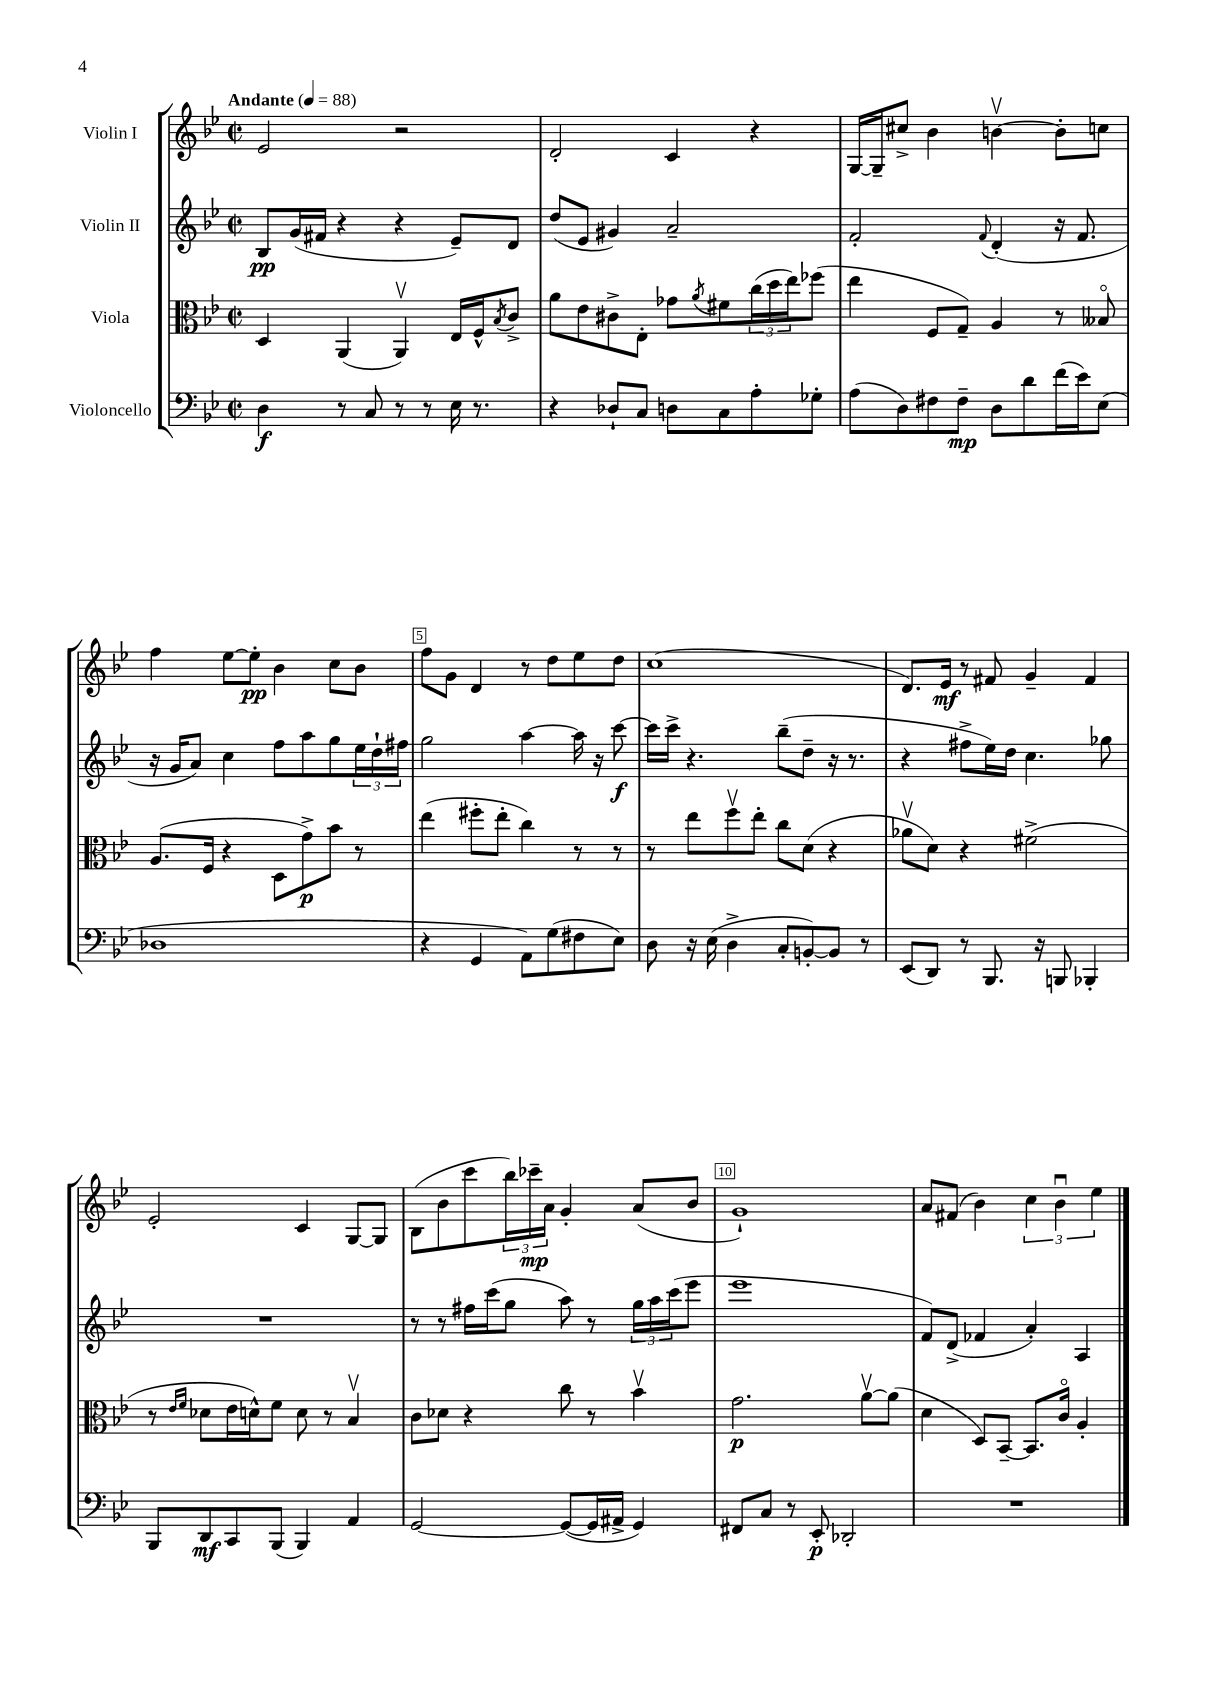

**kern	**dynam	**kern	**dynam	**kern	**dynam	**kern	**dynam
*part4	*part4	*part3	*part3	*part2	*part2	*part1	*part1
*staff4	*staff4	*staff3	*staff3	*staff2	*staff2	*staff1	*staff1
*I"Violoncello	*	*I"Viola	*	*I"Violin II	*	*I"Violin I	*
*clefF4	*	*clefC3	*	*clefG2	*	*clefG2	*
*k[b-e-]	*	*k[b-e-]	*	*k[b-e-]	*	*k[b-e-]	*
*M2/2	*	*M2/2	*	*M2/2	*	*M2/2	*
*met(c|)	*	*met(c|)	*	*met(c|)	*	*met(c|)	*
*MM88	*	*MM88	*	*MM88	*	*MM88	*
=1	=1	=1	=1	=1	=1	=1	=1
!	!	!	!	!	!	!LO:TX:a:B:t=Andante	!
4D\	f	4D/	.	8B-/L	pp	2e-/	.
.	.	.	.	(16g/L	.	.	.
.	.	.	.	16f#X/JJ	.	.	.
8r	.	(4AA/	.	4r	.	.	.
8C/	.	.	.	.	.	.	.
8r	.	4AAv/)	.	4r	.	2r	.
8r	.	.	.	.	.	.	.
16E-\	.	16E-/LL	.	8e-~/L)	.	.	.
8.r	.	16F^^/J	.	.	.	.	.
.	.	8qB-/	.	.	.	.	.
.	.	8c^/J	.	8d/J	.	.	.
=2	=2	=2	=2	=2	=2	=2	=2
4r	.	8a\L	.	(8dd/L	.	2d'/	.
.	.	8e-\	.	8e-/J	.	.	.
8D-X`/L	.	8c#X^\	.	4g#X/)	.	.	.
8C/J	.	8E-'\J	.	.	.	.	.
8Dn\L	.	8g-X\L	.	2a~/	.	4c/	.
.	.	8qa/	.	.	.	.	.
8C\	.	8f#X\	.	.	.	.	.
8A'\	.	(24cc\L	.	.	.	4r	.
.	.	24dd\	.	.	.	.	.
.	.	24ee-\J)	.	.	.	.	.
8G-X'\J	.	(8ff-X\J	.	.	.	.	.
=3	=3	=3	=3	=3	=3	=3	=3
(8A\L	.	4ee-\	.	2f'/	.	[16G/LL	.
.	.	.	.	.	.	16G~/J]	.
8D\)	.	.	.	.	.	8cc#X^/J	.
8F#X\	.	8F/L	.	.	.	4b-\	.
8F#~\J	mp	8G~/J)	.	.	.	.	.
.	.	.	.	8qqf/	.	.	.
8D\L	.	4A/	.	(4d'/	.	[4bnv\	.
8d\	.	.	.	.	.	.	.
(16f\L	.	8r	.	16r	.	8b'\L]	.
16e-\J)	.	.	.	8.f/	.	.	.
(8E-\J	.	8B--X/	.	.	.	8ccn\J	.
!!LO:LB:g=z
=4	=4	=4	=4	=4	=4	=4	=4
1D-X	.	(8.A/L	.	16r	.	4ff\	.
.	.	.	.	16g/KL	.	.	.
.	.	.	.	8a/J)	.	.	.
.	.	16F/Jk	.	.	.	.	.
.	.	4r	.	4cc\	.	[8ee-\L	.
.	.	.	.	.	.	8ee-'\J]	pp
.	.	8D\L	.	8ff\L	.	4b-\	.
.	.	8g^\)	p	8aa\	.	.	.
.	.	8b-\J	.	8gg\	.	8cc\L	.
.	.	8r	.	24ee-\L	.	8b-\J	.
.	.	.	.	24dd`\	.	.	.
.	.	.	.	24ff#X\JJ	.	.	.
=5	=5	=5	=5	=5	=5	=5	=5
4r	.	(4ee-\	.	2gg\	.	8ff\L	.
.	.	.	.	.	.	8g\J	.
4GG/	.	8ff#X'\L	.	.	.	4d/	.
.	.	8ee-'\J	.	.	.	.	.
8AA\L)	.	4cc\)	.	[4aa\	.	8r	.
(8G\	.	.	.	.	.	8dd\L	.
8F#X\	.	8r	.	16aa\]	.	8ee-\	.
.	.	.	.	16r	.	.	.
8E-\J)	.	8r	.	[8ccc\	f	8dd\J	.
=6	=6	=6	=6	=6	=6	=6	=6
8D\	.	8r	.	16ccc\LL]	.	(1cc	.
.	.	.	.	16ccc^\JJ	.	.	.
16r	.	8ee-\L	.	4.r	.	.	.
(16E-\	.	.	.	.	.	.	.
4D^\	.	8ffv\	.	.	.	.	.
.	.	8ee-'\J	.	.	.	.	.
8C'/L	.	8cc\L	.	(8bb-~\L	.	.	.
[8BBn'/)	.	(8d\J	.	8dd~\J	.	.	.
8BB/J]	.	4r	.	16r	.	.	.
.	.	.	.	8.r	.	.	.
8r	.	.	.	.	.	.	.
=7	=7	=7	=7	=7	=7	=7	=7
(8EE-/L	.	8a-Xv\L	.	4r	.	8.d/L)	.
8DD/J)	.	8d\J)	.	.	.	.	.
.	.	.	.	.	.	16e-/Jk	mf
8r	.	4r	.	8ff#X^\L	.	8r	.
8.BBB-/	.	.	.	16ee-\L)	.	8f#X/	.
.	.	.	.	16dd\JJ	.	.	.
.	.	(2f#X^\	.	4.cc\	.	4g~/	.
16r	.	.	.	.	.	.	.
8BBBn/	.	.	.	.	.	.	.
4BBB-X'/	.	.	.	.	.	4f#/	.
.	.	.	.	8gg-X\	.	.	.
!!LO:LB:g=z
=8	=8	=8	=8	=8	=8	=8	=8
8BBB-/L	.	8r	.	1r	.	2e-'/	.
.	.	16qqe-/LL	.	.	.	.	.
.	.	16qqf/JJ	.	.	.	.	.
8DD/	mf	8d-X\L	.	.	.	.	.
8CC/	.	16e-\L	.	.	.	.	.
.	.	16dn^^\J)	.	.	.	.	.
(8BBB-/J	.	8f\J	.	.	.	.	.
4BBB-/)	.	8d\	.	.	.	4c/	.
.	.	8r	.	.	.	.	.
4AA/	.	4B-v/	.	.	.	[8G/L	.
.	.	.	.	.	.	8G/J]	.
=9	=9	=9	=9	=9	=9	=9	=9
[2GG/	.	8c\L	.	8r	.	(8B-\L	.
.	.	8d-X\J	.	8r	.	8b-\	.
.	.	4r	.	16ff#X\LL	.	8ccc\	.
.	.	.	.	(16ccc\J	.	.	.
.	.	.	.	8gg\J	.	24bb-\L)	.
.	.	.	.	.	.	24ccc-X~\	mp
.	.	.	.	.	.	24a\JJ	.
(8GG/L_	.	8cc\	.	8aa\)	.	4g'/	.
16GG/L]	.	8r	.	8r	.	.	.
16AA#X^/JJ	.	.	.	.	.	.	.
4GG/)	.	4b-v\	.	24gg\LL	.	(8a/L	.
.	.	.	.	24aa\	.	.	.
.	.	.	.	(24ccc\J	.	.	.
.	.	.	.	8eee-\J	.	8b-/J	.
=10	=10	=10	=10	=10	=10	=10	=10
8FF#X/L	.	2.g\	p	1eee-	.	1g`)	.
8C/J	.	.	.	.	.	.	.
8r	.	.	.	.	.	.	.
8EE-'/	p	.	.	.	.	.	.
2DD-X'/	.	.	.	.	.	.	.
.	.	[8av\L	.	.	.	.	.
.	.	(8a\J]	.	.	.	.	.
=11	=11	=11	=11	=11	=11	=11	=11
1r	.	4d\	.	8f/L)	.	8a/L	.
.	.	.	.	(8d^/J	.	(8f#X/J	.
.	.	8D/L)	.	4f-X/	.	4b-\)	.
.	.	[8BB-~/J	.	.	.	.	.
.	.	8.BB-/L]	.	4a'/)	.	6cc\	.
.	.	.	.	.	.	6b-u\	.
.	.	16c/Jk	.	.	.	.	.
.	.	4A'/	.	4A/	.	.	.
.	.	.	.	.	.	6ee-\	.
==	==	==	==	==	==	==	==
*-	*-	*-	*-	*-	*-	*-	*-
